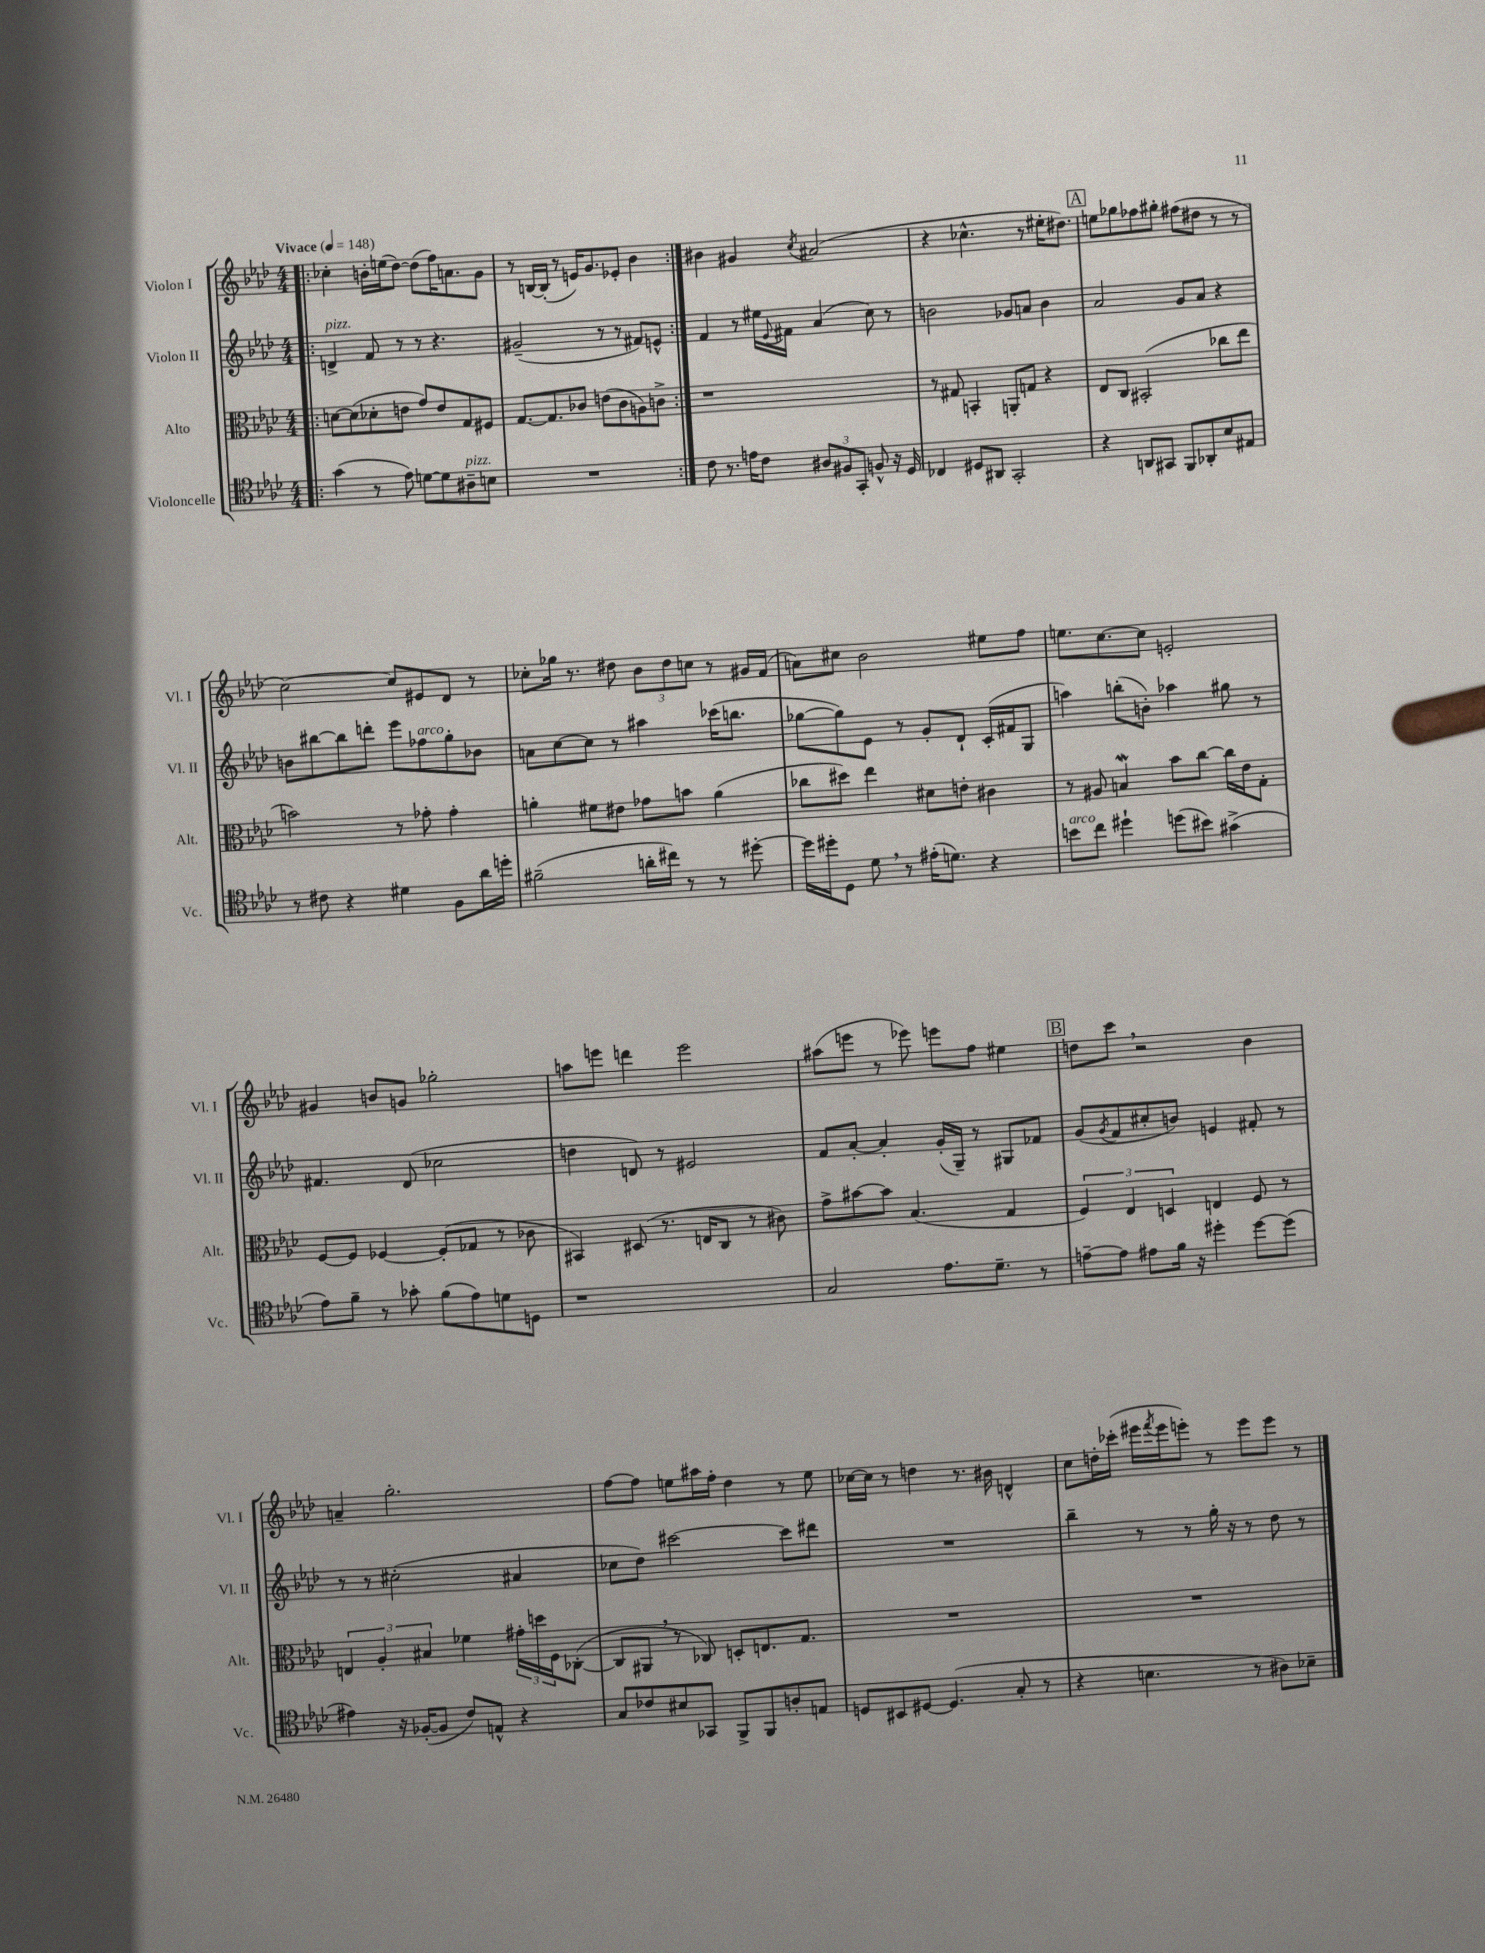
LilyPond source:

<<
\new StaffGroup <<
\new Staff = "s0" \with { instrumentName = "Violon I" shortInstrumentName = "Vl. I" } {
    \clef treble \key aes \major \numericTimeSignature \time 4/4 \tempo "Vivace" 4 = 148
    \repeat volta 2 { \bar ".|:" ces''4-. b'16-. e''16( des''8~) des''8( f''16) a'8. g'8 |
    r8 b16~ b16-.( r8 e'16) g'8. ees'8-. bes'4 | }
    bis'4 gis'4 \acciaccatura { c''8 } ais'2( |
    r4 ces''4.-^ r8 eis''16-. dis''8.) |
    \mark \markup { \box "A" } e''8 ges''8 fes''8 gis''8-. fis''8( dis''8 r8 r8 |
    c''2~) c''8 eis'8 des'8 r8 |
    ces''8-. ges''16 r8. dis''8 \tuplet 3/2 { bes'8 dis''8 c''8 } r8 gis'16 f'16( |
    a'8) cis''8 bes'2 eis''8 f''8 |
    e''8. c''8.~ c''8 e'2-. |
    gis'4 b'8 g'8 ges''2-. |
    a''8 e'''8 d'''4 e'''2 |
    ais''8( e'''8 r8 ees'''8) e'''8 f''8 eis''4 |
    \mark \markup { \box "B" } d''8 c'''8 \breathe r2 bes'4 |
    a'4-- g''2.-. |
    f''8~ f''8 e''8 ais''16 f''16-. des''4 r8 e''8 |
    ces''16~ ces''16 r8 d''4 r8. bis'16 d'4-^ |
    c''8 d''16-. ces'''16-.( eis'''16 \acciaccatura { f'''8 } eis'''16 e'''8-.) r8 e'''8 e'''8 r8 \bar "|." |
}
\new Staff = "s1" \with { instrumentName = "Violon II" shortInstrumentName = "Vl. II" } {
    \clef treble \key aes \major \numericTimeSignature \time 4/4
    \repeat volta 2 { \bar ".|:" d'4->^\markup { \italic "pizz." } f'8 r8 r8 r4. |
    gis'2--( r8 r8 fis'8) e'8-^ | }
    f'4 r8 eis''16 \appoggiatura { ees'8 } fis'16 aes'4( c''8) r8 |
    b'2 ges'8 a'8 b'4 |
    \mark \markup { \box "A" } aes'2 g'8 aes'8 r4 |
    b'8 bis''8~ bis''8 d'''8-. ees'''8 fes''8^\markup { \italic "arco" } g''8-. bes'8 |
    a'8 c''8~ c''8 r8 ais''4 ces'''16( b''8. |
    ges''8~ ges''8) ees'8 r8 g'8-. des'8-! c'16-.( fis'16 g8 |
    a''4) b''8-.( b'8-.) aes''4 gis''8 r8 |
    fis'4. des'8( ces''2 |
    d''4 d'8) r8 eis'2 |
    f'8 aes'8~-. aes'4-. g'16-.( g16--) r8 gis8 fes'8 |
    \mark \markup { \box "B" } g'8( \acciaccatura { g'8 } f'8 cis''8-. b'8) e'4 fis'8-. r8 |
    r8 r8 cis''2-.( ais'4 |
    ces''8 des''8) cis'''2~ cis'''8 dis'''8 |
    R1 |
    bes''4-- r8 r8 g''16-. r16 r8 des''8 r8 \bar "|." |
}
\new Staff = "s2" \with { instrumentName = "Alto" shortInstrumentName = "Alt." } {
    \clef alto \key aes \major \numericTimeSignature \time 4/4
    \repeat volta 2 { \bar ".|:" d'8~ d'8( des'8-. e'8 g'8) e'8 g8 fis8 |
    g8.~ g8. ces'8 e'8( ces'8 a8) c'8-> | }
    r1 |
    r8 gis8 b,4-. a,8-. g8 r4 |
    \mark \markup { \box "A" } ees8 c8 bis,2-.( ces''8 ees''8 |
    b'2) r8 ges'8-. ges'4-. |
    a'4-. fis'8 eis'8 ges'8 b'8 a'4( |
    ces''8 dis''8) ees''4 dis'8 e'8-. cis'4 |
    r8 ais8 b4\mordent bes'8 c''8~ c''16 ees'16 g8-. |
    f8~ f8 fes4~ fes8-.( ges8 r8 ces'8 |
    bis,4) dis8( r8. e16 c8 r8 cis'8) |
    g'8-> bis'8~ bis'8 bes4.( g4 |
    \mark \markup { \box "B" } \tuplet 3/2 { f4) ees4 d4 } e4 f8 r8 |
    \tuplet 3/2 { e4 aes4-. bis4 } fes'4 \tuplet 3/2 { gis'16-. d''16 f16 } ces8~-.( |
    ces8 ais,8 \breathe r8 ces8) d8-. e8. g8. |
    R1 |
    R1 \bar "|." |
}
\new Staff = "s3" \with { instrumentName = "Violoncelle" shortInstrumentName = "Vc." } {
    \clef tenor \key aes \major \numericTimeSignature \time 4/4
    \repeat volta 2 { \bar ".|:" g'4( r8 ees'8) d'8~ d'8 ais8--^\markup { \italic "pizz." } b8 |
    R1 | }
    c'8 r8. e'16 c'8 \tuplet 3/2 { ais8 fis8 g,8-. } f8-^ r16 des16 |
    ces4 dis8 ais,8 g,2-. |
    \mark \markup { \box "A" } r4 a,8 gis,8 f,8 aes,8-. bes8 eis8 |
    r8 cis'8 r4 dis'4 f8 aes'16 d''16-. |
    fis'2--( a'16-. cis''16) r8 r8 dis''8~-. |
    dis''16 dis''16-. des8 des'8 \breathe r8 eis'16-.( d'8.) r4 |
    b'8^\markup { \italic "arco" } c''8 dis''4-! d''8( bis'8) gis'4->( |
    ees'8) f'8-- r8 ges'8-. f'8( ees'8) d'8 d8 |
    r1 |
    g2 ees'8. des'8.-- r8 |
    \mark \markup { \box "B" } e'8~-- e'8 eis'8 f'16 r16 dis''4-. dis''8~ dis''8( |
    eis'4) r16 fes16~-.( fes8 c'8) e8-^ r4 |
    g8 ces'8 bis8 ges,8 f,8-> f,8 a8-. e8 |
    d8 bis,8 dis8~ dis4.( g8-. r8 |
    r4 b4. r8 ais8) bes8-- \bar "|." |
}
>>
>>
\layout { \context { \Score \remove "Bar_number_engraver" } }
